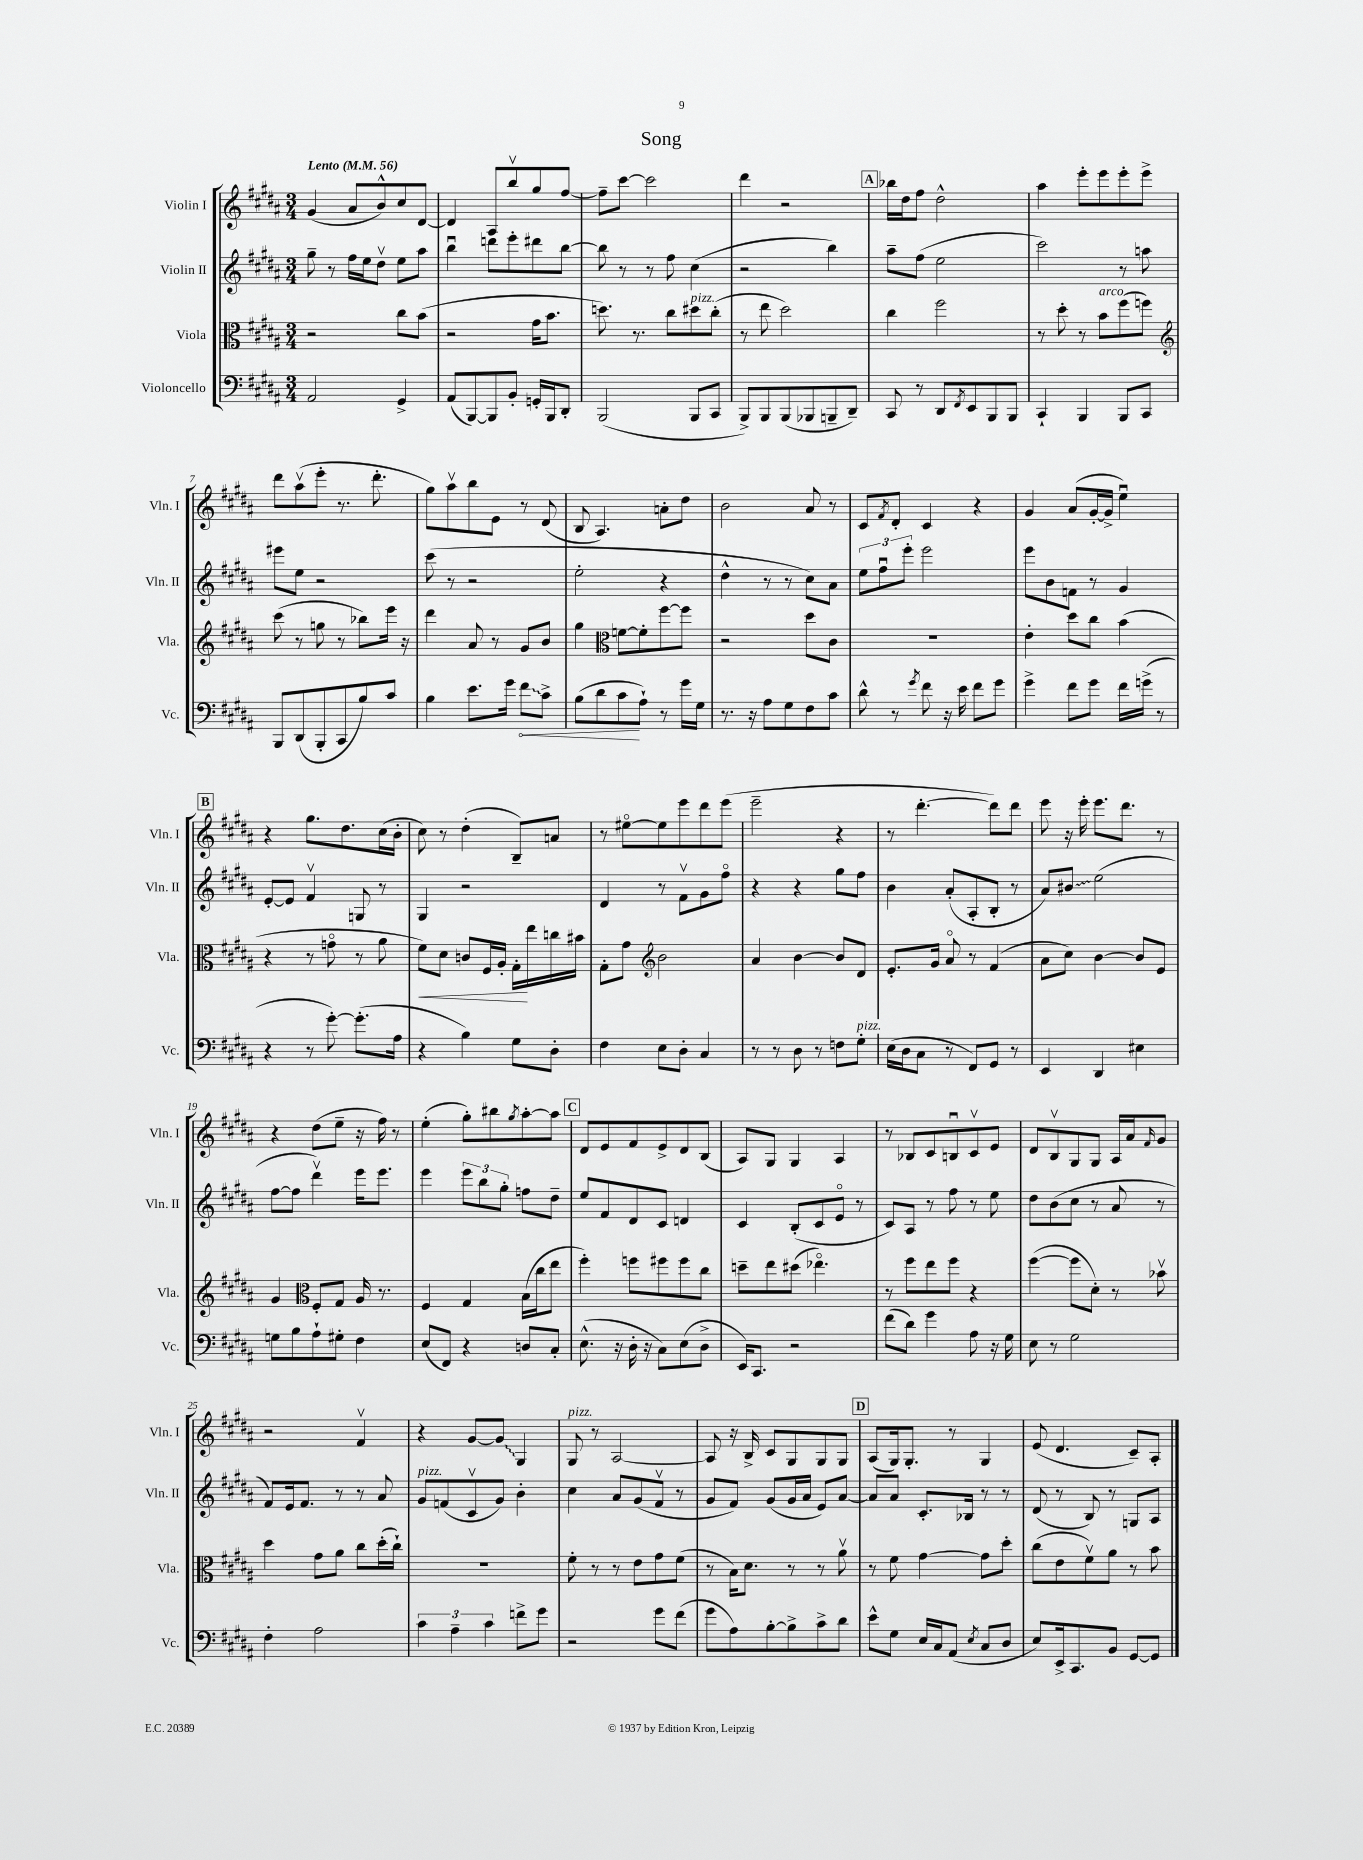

**kern	**kern	**kern	**kern
*staff4	*staff3	*staff2	*staff1
*clefF4	*clefC3	*clefG2	*clefG2
*k[f#c#g#d#a#]	*k[f#c#g#d#a#]	*k[f#c#g#d#a#]	*k[f#c#g#d#a#]
*M3/4	*M3/4	*M3/4	*M3/4
*MM56	*MM56	*MM56	*MM56
2AA#	2r	8gg#~	(4g#
.	.	8r	.
.	.	16ff#	8a#
.	.	16ee	.
.	.	8dd#v	8b^^)
4GG#^	8cc#	8ee	8cc#
.	(8b	8aa#	[8d#
=	=	=	=
(8AA#	2r	4bbu	4d#]
[8BBB)	.	.	.
8BBB]	.	8ddd	8A#
8BB'	.	8eee'	8bbv
16GG'	16g#	8ddd#	8gg#
16BBB	8.b	.	.
8DD#'	.	[8bb	[8ff#
=	=	=	=
(2BBB	8.dd)	8bb]	8ff#~]
.	.	8r	[8ccc#
.	8.r	.	.
.	.	8r	2ccc#]
.	8cc#	8ff#	.
8BBB	8dd#	(4cc#	.
8CC#	(8cc#'	.	.
=	=	=	=
8BBB^)	8r	2r	4ddd#
8BBB	8ee	.	.
(8BBB	2dd#)	.	2r
8BBB-	.	.	.
8BBB~	.	4bb)	.
8DD#~)	.	.	.
=	=	=	=
8CC#	4cc#	8aa#~	16bb-
.	.	.	16dd#
8r	.	(8ff#	8ff#
8DD#	2ff#	2ee	2dd#^^
8qFF#	.	.	.
8EE	.	.	.
8BBB	.	.	.
8BBB	.	.	.
=	=	=	=
4CC#`	8r	2ccc#)	4aa#
.	8dd#'	.	.
4BBB	8r	.	8eee'
.	8b	.	8eee
8BBB	(8ff#	8r	8eee'
8CC#	8ff)	8aa	8eee^
=	=	=	=
*	*clefG2	*	*
8BBB	(8ccc#	8eee#	8ddd#
(8DD#	8r	8ee	(8aa#v
8BBB'	8gg	2r	8eee'
8CC#	8r	.	8.r
8B)	8bb-)	.	.
.	.	.	8.ddd#'
8c#	16eee	.	.
.	16r	.	.
=	=	=	=
4B	4ddd#	(8ccc#	8gg#)
.	.	8r	8aa#v
8.e	8a#	2r	8bb
.	8r	.	8e
16g#	.	.	.
8f#	8g#	.	8r
8c#^	8b	.	(8d#
=	=	=	=
(8B	4gg#	2ee'	8B
8d#	.	.	4.A#)
*	*clefC3	*	*
8c#	[8f	.	.
8A#`)	8f']	.	.
8r	[8ff#	4r	8a'
16g#	8ff#]	.	8dd#
16G#	.	.	.
=	=	=	=
8.r	2r	4dd#^^	2b
16r	.	.	.
8A#	.	8r	.
8G#	.	8r	.
8F#	8dd#	8cc#)	8a#
8c#	8c#	8a#	8r
=	=	=	=
8d#^^	2.r	12ee	8c#
.	.	12ff#u	.
.	.	.	8qf#
8r	.	.	8d#'
.	.	12eee'	.
8qg#	.	.	.
8f#	.	2eee	4c#
16r	.	.	.
16e	.	.	.
8f#	.	.	4r
8g#	.	.	.
=	=	=	=
4g#^	4e'	8eee	4g#
.	.	8b	.
8f#	8dd#	8f	(8a#
8g#	8cc#	8r	[16g#'
.	.	.	16g#^]
16f#	(4b	4g#	4eeu)
(16g^	.	.	.
8r	.	.	.
=	=	=	=
4r	4r	[8e'	4r
.	.	8e]	.
8r	8r	4f#v	8.gg#
[8g#')	8go	.	.
.	.	.	8.dd#
(8.g#']	8r	8G	.
.	8a#	8r	(16cc#
16A#	.	.	16b'
=	=	=	=
4r	8f#)	4G#	8cc#)
.	8d#	.	8r
4B)	8c	2r	(4dd#'
.	16F#	.	.
.	16A#'	.	.
8G#	16G#'	.	8B~)
.	16ee	.	.
8D#'	16cc	.	8a
.	16b#	.	.
=	=	=	=
4F#	8G#'	4d#	8r
.	8g#	.	[8ee#o
*	*clefG2	*	*
8E	2b	8r	8ee#]
8D#'	.	8f#v	8eee
4C#	.	8g#	8ddd#
.	.	8ff#o	(8eee
=	=	=	=
8r	4a#	4r	2eee~
8r	.	.	.
8D#	[4b	4r	.
8r	.	.	.
8F	8b]	8gg#	4r
8G#'	8d#	8ff#	.
=	=	=	=
(16E	8.e'	4b	8r
16D#	.	.	.
8C#	.	.	[4.ddd#'
.	16g#	.	.
8r	8a#o	(8a#'	.
8FF#)	8r	8A#'	.
8GG#	(4f#	8B'	8ddd#])
8r	.	8r	8ddd#
=	=	=	=
4EE	8a#	8a#)	8eee
.	8cc#)	8b#	16r
.	.	.	16eee'
4DD#	[4b	(2ee	8.eee
.	.	.	8.ddd#
4E#	8b]	.	.
.	8e	.	8r
=	=	=	=
8G	4g#	[8ff#	4r
8B	.	8ff#]	.
*	*clefC3	*	*
8A#`	8F#'	4ddd#v)	(8dd#
8G#'	8G#	.	8ee~
4F#	16A#	16eee	16r
.	8.r	8.eee	16ff#)
.	.	.	8r
=	=	=	=
(8E	4F#	4eee	(4ee'
8FF#)	.	.	.
4r	4G#	12eee	8gg#')
.	.	12bb	.
.	.	.	8bb#
.	.	12gg#'	.
.	.	.	8qgg#
8D	(16B	8ff	[8aa#'
.	16cc#	.	.
8C#'	8ee	8dd#~	8aa#]
=	=	=	=
(8.E^^	4ff#')	8ee	8d#
.	.	8f#	8e
16r	.	.	.
16D#'	8ff	8d#	8f#
16r	.	.	.
8C#)	8ff#	8c#	8e^
(8E	8ff#	4d	8d#
8D#^	8cc#	.	(8B
=	=	=	=
16EE)	8dd~	4c#	8A#)
8.CC#	.	.	.
.	8ee	.	8G#
2r	(8dd#	(8B'	4G#
.	4.ee-o)	8c#	.
.	.	8eo	4A#
.	.	8r	.
=	=	=	=
(8f#	8r	8c#)	8r
8d#)	8ff#	8A#	8B-
4g#	8ee	8r	8c#
.	8ff#	8ff#	8Bu
8A#	4r	8r	8c#v
16r	.	8ee	8e
16G#	.	.	.
=	=	=	=
8E	([4ff#	8dd#	8d#
8r	.	(8b	8Bv
2G#	8ff#]	8cc#	8G#
.	8d#')	8r	8G#
.	8r	8a#	16A#
.	.	.	16a#
.	.	.	16qqf#
.	8b-v	8r	8g#
=	=	=	=
4F#'	4dd#	8f#)	2r
.	.	16e	.
.	.	8.f#	.
2A#	8g#	.	.
.	8a#	8r	.
.	8cc#	8r	4f#v
.	(16dd#'	8a#	.
.	16cc#`)	.	.
=	=	=	=
6c#	2.r	8g#	4r
.	.	(8f	.
6A#~	.	.	.
.	.	8c#v	[8g#
6c#	.	.	.
.	.	8g#)	8g#]
8f^	.	4b'	4G#
8g#	.	.	.
=	=	=	=
2r	8f#'	4cc#	8G#
.	8r	.	8r
.	8r	8a#	[2A#
.	8e	(8g#	.
8g#	8g#	8f#v	.
(8f#	(8f#	8r	.
=	=	=	=
8g#	8r	8g#	8A#]
8A#)	16B)	8f#)	16r
.	8.d#	.	16B^
[8B'	.	(8g#	8c#
8B^]	8r	16g#	8G#
.	.	16a#	.
8c#^	8r	8e)	8G#
8d#	8a#v	[8a#	8G#
=	=	=	=
8e^^	8r	8a#]	(8A#
8G#	8f#	8a#	16G#)
.	.	.	8.G#'
16E	[4g#	8.c#'	.
16C#	.	.	.
(8AA#	.	.	8r
.	.	16B-	.
8qE	.	.	.
8C#	8g#]	8r	4G#
8D#	8dd#'	8r	.
=	=	=	=
8E)	(8cc#	(8d#	(8e
16EE^	8e	8r	4.d#
8.CC#	.	.	.
.	8f#v)	8B)	.
8BB	8a#	8r	.
[8GG#	8r	8G	8c#~)
8GG#]	8b	8A#	8A#'
==	==	==	==
*-	*-	*-	*-
